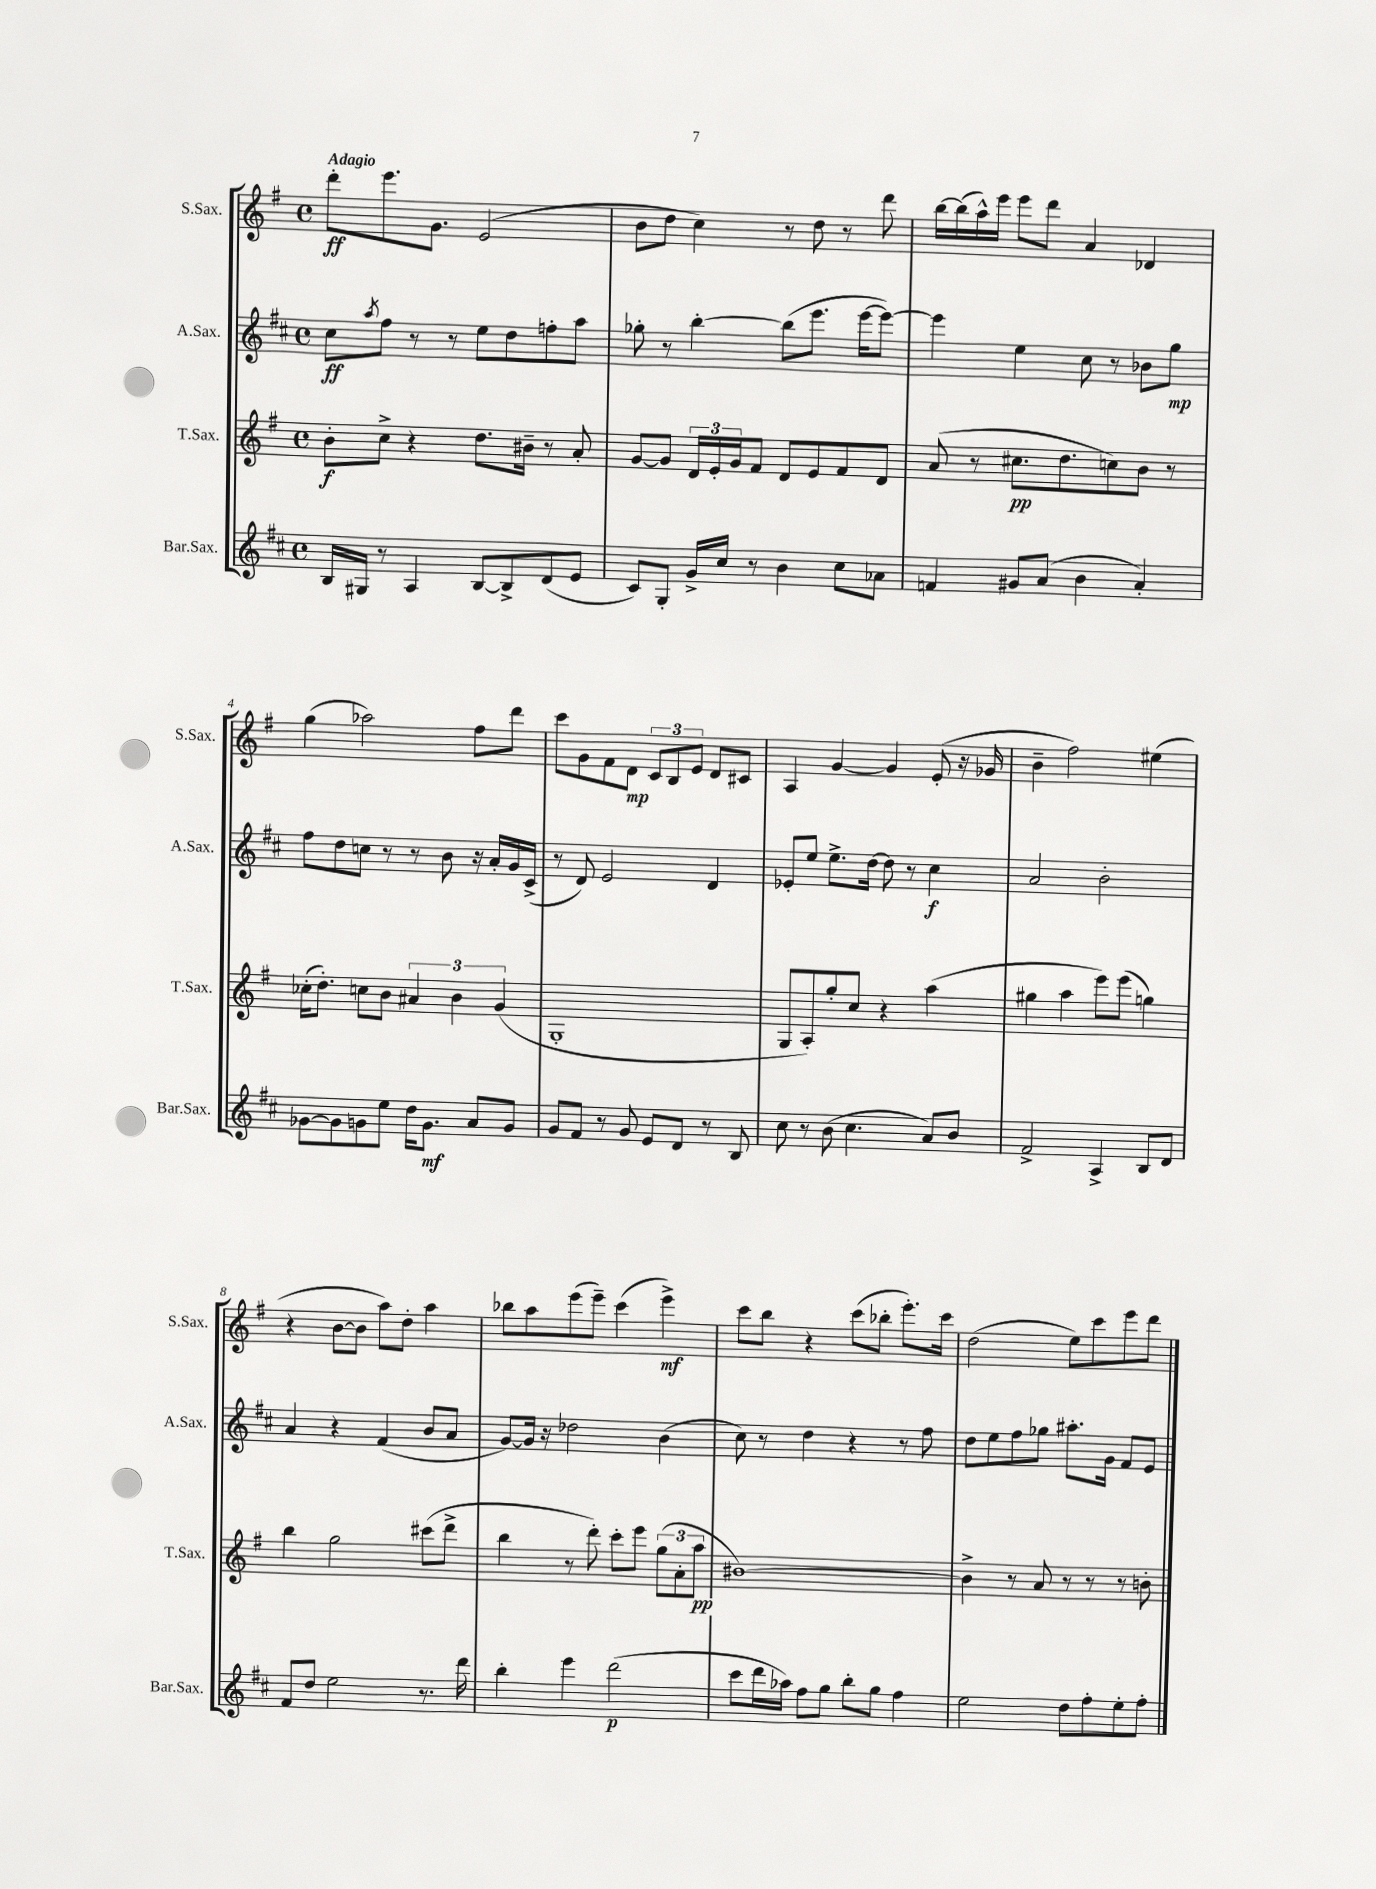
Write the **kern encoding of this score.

**kern	**dynam	**kern	**dynam	**kern	**dynam	**kern	**dynam
*part4	*part4	*part3	*part3	*part2	*part2	*part1	*part1
*staff4	*staff4	*staff3	*staff3	*staff2	*staff2	*staff1	*staff1
*I"Bar.Sax.	*	*I"T.Sax.	*	*I"A.Sax.	*	*I"S.Sax.	*
*I'Bar.Sax.	*	*I'T.Sax.	*	*I'A.Sax.	*	*I'S.Sax.	*
*clefG2	*	*clefG2	*	*clefG2	*	*clefG2	*
*k[f#c#]	*	*k[f#]	*	*k[f#c#]	*	*k[f#]	*
*M4/4	*	*M4/4	*	*M4/4	*	*M4/4	*
*met(c)	*	*met(c)	*	*met(c)	*	*met(c)	*
=1	=1	=1	=1	=1	=1	=1	=1
!	!	!	!	!	!	!LO:TX:a:B:t=Adagio	!
16B/LL	.	8b'\L	f	8cc#\L	ff	8ddd'\L	ff
16G#X/JJ	.	.	.	.	.	.	.
.	.	.	.	8qaa/	.	.	.
8r	.	8cc^\J	.	8ff#\J	.	8.eee\	.
4A/	.	4r	.	8r	.	.	.
.	.	.	.	.	.	8.g\J	.
.	.	.	.	8r	.	.	.
[8B/L	.	8.dd\L	.	8ee\L	.	(2e/	.
8B^/]	.	.	.	8dd\	.	.	.
.	.	16b#X~\Jk	.	.	.	.	.
(8d/	.	8r	.	8ffn'\	.	.	.
8e/J	.	8a'/	.	8aa\J	.	.	.
=2	=2	=2	=2	=2	=2	=2	=2
8c#/L)	.	[8g/L	.	8gg-X'\	.	8b\L	.
8G'/J	.	8g/J]	.	8r	.	8dd\J	.
16g^/LL	.	24d/LL	.	[4bb'\	.	4cc\)	.
.	.	24e'/	.	.	.	.	.
16cc#/JJ	.	.	.	.	.	.	.
.	.	24g/J	.	.	.	.	.
8r	.	8f#/J	.	.	.	.	.
4b\	.	8d/L	.	(8bb\L]	.	8r	.
.	.	8e/	.	8.eee\J	.	8dd\	.
8cc#\L	.	8f#/	.	.	.	8r	.
.	.	.	.	[16eee\KL	.	.	.
8a-X\J	.	8d/J	.	8eee\J_)	.	8ddd\	.
=3	=3	=3	=3	=3	=3	=3	=3
4fn/	.	(8a/	.	4eee\]	.	[16bb\LL	.
.	.	.	.	.	.	(16bb\]	.
.	.	8r	.	.	.	16aa^^\)	.
.	.	.	.	.	.	16eee\JJ	.
8g#X/L	.	8.cc#X\L	pp	4ee\	.	8eee\L	.
(8a/J	.	.	.	.	.	8ddd\J	.
.	.	8.dd\	.	.	.	.	.
4b\	.	.	.	8cc#\	.	4a/	.
.	.	8ccn\)	.	8r	.	.	.
4a'/)	.	8b\J	.	8b-X\L	.	4d-X/	.
.	.	8r	.	8gg\J	mp	.	.
!!LO:LB:g=z
=4	=4	=4	=4	=4	=4	=4	=4
[8g-X\L	.	(16cc-X'\KL	.	8ff#\L	.	(4gg\	.
.	.	8.dd'\J)	.	.	.	.	.
8g-\]	.	.	.	8dd\	.	.	.
8gn\	.	8ccn\L	.	8ccn\J	.	2aa-X\)	.
8ee\J	.	8b\J	.	8r	.	.	.
16dd\KL	.	6a#X/	.	8r	.	.	.
8.g\J	mf	.	.	.	.	.	.
.	.	.	.	8b\	.	.	.
.	.	6b\	.	.	.	.	.
8a/L	.	.	.	16r	.	8ff#\L	.
.	.	.	.	16a'/LL	.	.	.
.	.	(6g/	.	.	.	.	.
8g/J	.	.	.	16g/	.	8ddd\J	.
.	.	.	.	(16c#^/JJ	.	.	.
=5	=5	=5	=5	=5	=5	=5	=5
8g/L	.	1G'	.	8r	.	8ccc\L	.
8f#/J	.	.	.	8d/)	.	8g\	.
8r	.	.	.	2e/	.	8f#\	.
8g/	.	.	.	.	.	8d\J	mp
8e/L	.	.	.	.	.	12c/L	.
.	.	.	.	.	.	12B/	.
8d/J	.	.	.	.	.	.	.
.	.	.	.	.	.	12e/J	.
8r	.	.	.	4d/	.	8d/L	.
8B/	.	.	.	.	.	8c#X/J	.
=6	=6	=6	=6	=6	=6	=6	=6
8cc#\	.	8G/L	.	8e-X'/L	.	4A/	.
8r	.	8A'/)	.	8ee/J	.	.	.
(8b\	.	8gg'/	.	8.ee^\L	.	[4g/	.
4.cc#\	.	8cc/J	.	.	.	.	.
.	.	.	.	[16dd\Jk	.	.	.
.	.	4r	.	8dd\]	.	4g/]	.
.	.	.	.	8r	.	.	.
8a/L)	.	(4aa\	.	4cc#\	f	(8e'/	.
8b/J	.	.	.	.	.	16r	.
.	.	.	.	.	.	16g-X/	.
=7	=7	=7	=7	=7	=7	=7	=7
2f#^/	.	4gg#X\	.	2a/	.	4b~\	.
.	.	4aa\	.	.	.	2ff#\)	.
4A^/	.	8eee\L)	.	2b'\	.	.	.
.	.	(8eee\J	.	.	.	.	.
8B/L	.	4ggn\)	.	.	.	(4ee#X\	.
8d/J	.	.	.	.	.	.	.
!!LO:LB:g=z
=8	=8	=8	=8	=8	=8	=8	=8
8f#/L	.	4bb\	.	4a/	.	4r	.
8dd/J	.	.	.	.	.	.	.
2ee\	.	2gg\	.	4r	.	[8b\L	.
.	.	.	.	.	.	8b\J]	.
.	.	.	.	(4f#/	.	8aa\L)	.
.	.	.	.	.	.	8dd'\J	.
8.r	.	(8ccc#X\L	.	8b/L	.	4aa\	.
.	.	8ddd^\J	.	8a/J	.	.	.
16ddd\	.	.	.	.	.	.	.
=9	=9	=9	=9	=9	=9	=9	=9
4bb'\	.	4bb\	.	[8g/L)	.	8bb-X\L	.
.	.	.	.	16g/Jk]	.	8aa\	.
.	.	.	.	16r	.	.	.
4eee\	.	8r	.	2dd-X\	.	(8eee\	.
.	.	8ddd'\)	.	.	.	8eee~\J)	.
(2ddd\	p	8ccc'\L	.	.	.	(4ccc\	.
.	.	8eee\J	.	.	.	.	.
.	.	(12gg\L	.	(4b\	.	4eee^\)	mf
.	.	12a'\	.	.	.	.	.
.	.	12aa\J	pp	.	.	.	.
=10	=10	=10	=10	=10	=10	=10	=10
8ccc#\L	.	[1b#X)	.	8cc#\)	.	8ccc\L	.
16ddd\L	.	.	.	8r	.	8bb\J	.
16aa-X\JJ)	.	.	.	.	.	.	.
8ff#\L	.	.	.	4dd\	.	4r	.
8gg\J	.	.	.	.	.	.	.
8bb'\L	.	.	.	4r	.	(8ccc\L	.
8gg\J	.	.	.	.	.	8bb-X'\J	.
4ff#\	.	.	.	8r	.	8.eee'\L)	.
.	.	.	.	8ff#\	.	.	.
.	.	.	.	.	.	16ccc\Jk	.
=11	=11	=11	=11	=11	=11	=11	=11
2ee\	.	4b#^\]	.	8dd\L	.	(2dd\	.
.	.	.	.	8ee\	.	.	.
.	.	8r	.	8ff#\	.	.	.
.	.	8a/	.	8gg-X\J	.	.	.
8dd\L	.	8r	.	8.aa#X'\L	.	8ee\L)	.
8ff#'\	.	8r	.	.	.	8ccc\	.
.	.	.	.	16g\Jk	.	.	.
8ee'\	.	8r	.	8f#/L	.	8eee\	.
8ff#'\J	.	8bn'\	.	8e/J	.	8ddd\J	.
==	==	==	==	==	==	==	==
*-	*-	*-	*-	*-	*-	*-	*-
